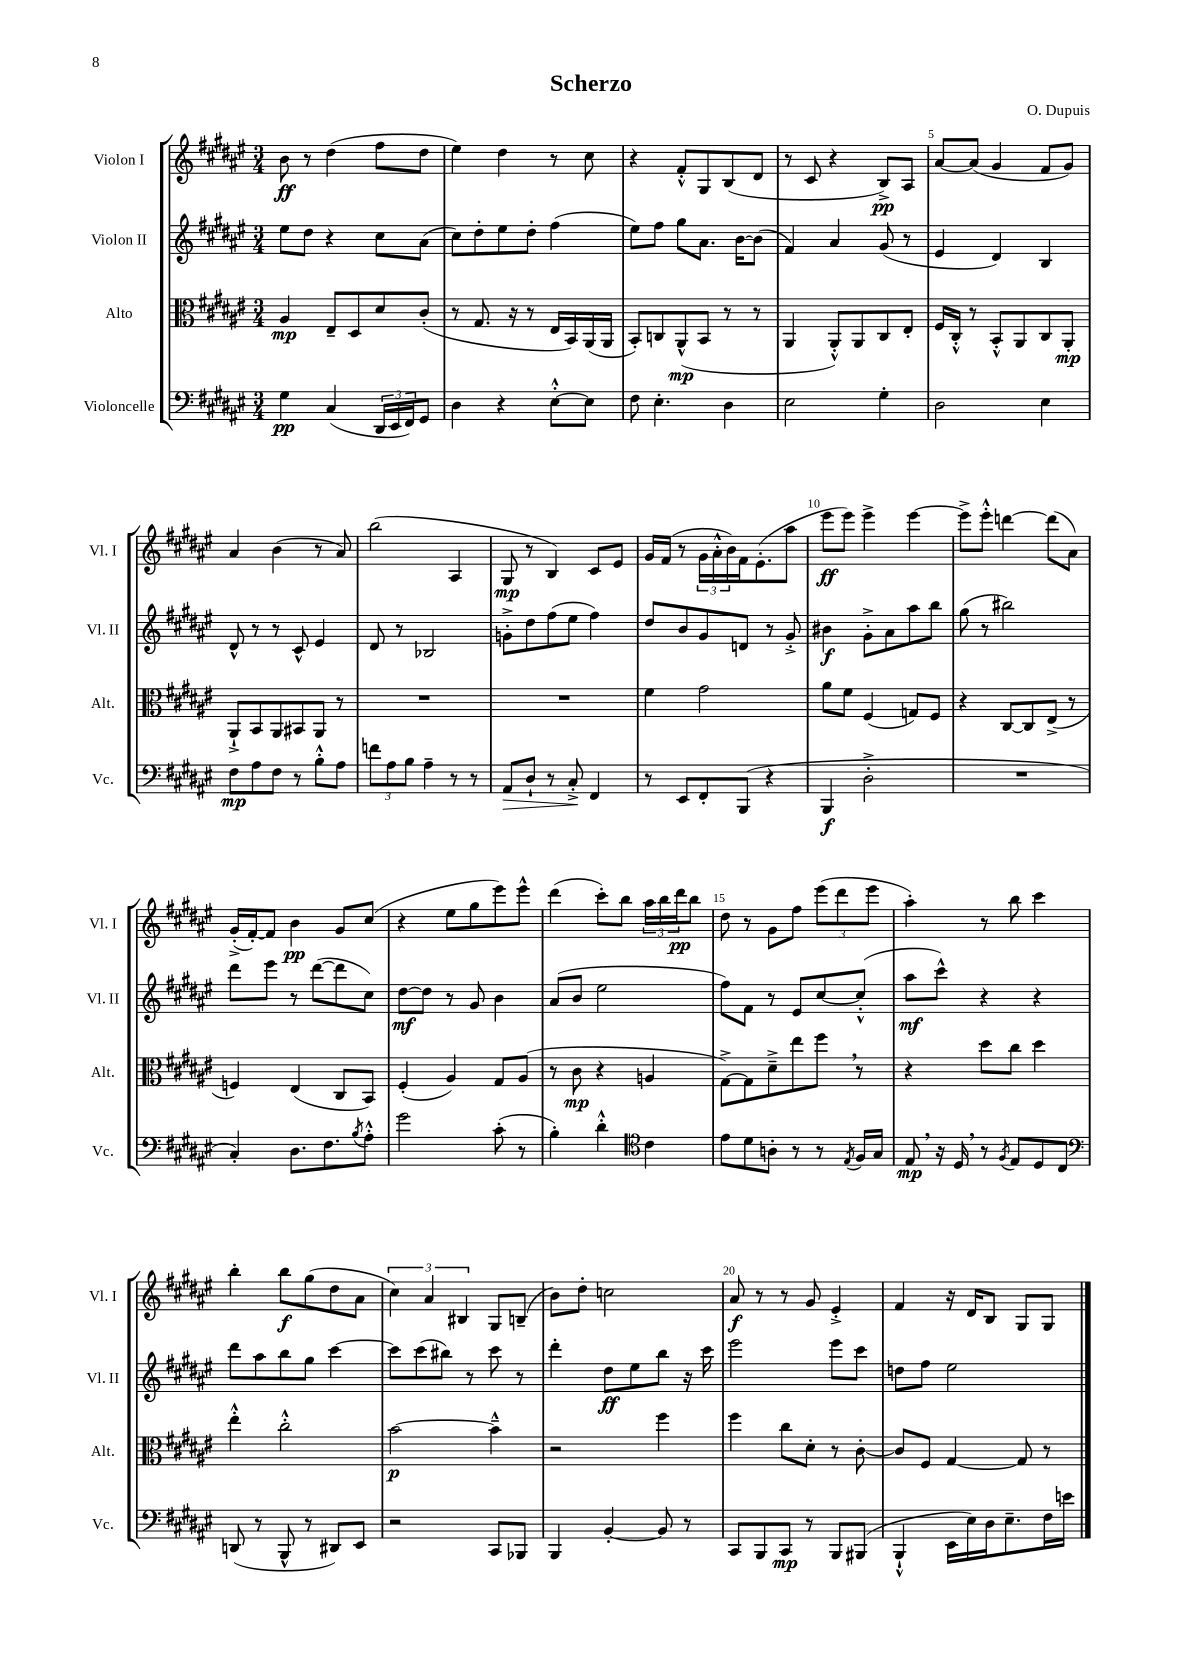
\header { title = "Scherzo" composer = "O. Dupuis" }
<<
\new StaffGroup <<
\new Staff = "s0" \with { instrumentName = "Violon I" shortInstrumentName = "Vl. I" } {
    \clef treble \key fis \major \numericTimeSignature \time 3/4
    b'8\ff r8 dis''4( fis''8 dis''8 |
    eis''4) dis''4 r8 cis''8 |
    r4 fis'8-.-^ gis8 b8( dis'8 |
    r8 cis'8 r4 b8->\pp) ais8 |
    ais'8~ ais'8( gis'4 fis'8 gis'8) |
    ais'4 b'4( r8 ais'8) |
    b''2( ais4 |
    gis8\mp r8 b4) cis'8 eis'8 |
    gis'16 fis'16( r8 \tuplet 3/2 { gis'16 ais'16-.-^ b'16) } fis'16 eis'8.-.( ais''8 |
    eis'''8\ff eis'''8) eis'''4-> eis'''4~ |
    eis'''8-> eis'''8-.-^ d'''4~ d'''8( ais'8) |
    gis'16-.->( fis'16~-.) fis'8 b'4\pp gis'8 cis''8( |
    r4 eis''8 gis''8 eis'''8) eis'''8-^ |
    dis'''4( cis'''8-.) b''8 \tuplet 3/2 { ais''16 b''16 dis'''16\pp } b''8 |
    dis''8 r8 gis'8 fis''8 \tuplet 3/2 { eis'''8( dis'''8 eis'''8 } |
    ais''4-.) r8 b''8 cis'''4 |
    b''4-. b''8\f gis''8( dis''8 ais'8 |
    \tuplet 3/2 { cis''4) ais'4 bis4 } gis8 b8--( |
    b'8) dis''8-. c''2 |
    ais'8\f r8 r8 gis'8 eis'4-.-> |
    fis'4 r16 dis'16 b8 gis8 gis8 \bar "|." |
}
\new Staff = "s1" \with { instrumentName = "Violon II" shortInstrumentName = "Vl. II" } {
    \clef treble \key fis \major \numericTimeSignature \time 3/4
    eis''8 dis''8 r4 cis''8 ais'8( |
    cis''8) dis''8-. eis''8 dis''8-. fis''4( |
    eis''8) fis''8 gis''8 ais'8. b'16~ b'8( |
    fis'4) ais'4 gis'8( r8 |
    eis'4 dis'4) b4 |
    dis'8-^ r8 r8 cis'8-^ eis'4 |
    dis'8 r8 bes2 |
    g'8-.-> dis''8 fis''8( eis''8 fis''4) |
    dis''8 b'8 gis'8 d'8 r8 gis'8-.-> |
    bis'4\f gis'8-.-> ais'8 ais''8 b''8 |
    gis''8( r8 bis''2) |
    dis'''8 eis'''8 r8 dis'''8~( dis'''8 cis''8) |
    dis''8~\mf dis''8 r8 gis'8 b'4 |
    ais'8( b'8 eis''2 |
    fis''8) fis'8 r8 eis'8 cis''8~ cis''8-.-^( |
    ais''8\mf cis'''8-^) r4 r4 |
    dis'''8 ais''8 b''8 gis''8 cis'''4~ |
    cis'''8 cis'''8( bis''8) r8 cis'''8 r8 |
    dis'''4-. dis''8\ff eis''8 b''8 r16 cis'''16 |
    eis'''2 eis'''8 cis'''8 |
    d''8 fis''8 eis''2 \bar "|." |
}
\new Staff = "s2" \with { instrumentName = "Alto" shortInstrumentName = "Alt." } {
    \clef alto \key fis \major \numericTimeSignature \time 3/4
    ais4\mp eis8-- dis8 dis'8 cis'8-.( |
    r8 gis8. r16 r8 eis16 b,16) ais,16( ais,16 |
    b,8-.) c8 ais,8-^\mp( b,8 r8 r8 |
    ais,4 ais,8-.-^) ais,8 cis8 eis8-. |
    fis16 cis16-.-^ r8 b,8-.-^ ais,8 cis8 ais,8-.\mp |
    ais,8-!-> b,8 ais,8 bis,8 ais,8 r8 |
    R2. |
    R2. |
    fis'4 gis'2 |
    ais'8 fis'8 fis4( g8) fis8 |
    r4 cis8~ cis8 eis8->( r8 |
    f4) eis4( cis8 b,8) |
    fis4-.( ais4) gis8 ais8( |
    r8 cis'8\mp r4 a4 |
    gis8~->) gis8 dis'8---> eis''8 fis''8 \breathe r8 |
    r4 dis''8 cis''8 dis''4 |
    eis''4-.-^ cis''2-.-^ |
    b'2~\p b'4---^ |
    r2 fis''4 |
    fis''4 cis''8 dis'8-. r8 cis'8~-. |
    cis'8 fis8 gis4~ gis8 r8 \bar "|." |
}
\new Staff = "s3" \with { instrumentName = "Violoncelle" shortInstrumentName = "Vc." } {
    \clef bass \key fis \major \numericTimeSignature \time 3/4
    gis4\pp cis4( \tuplet 3/2 { dis,16 eis,16 fis,16) } gis,8 |
    dis4 r4 eis8~-.-^ eis8 |
    fis8 eis4.-. dis4 |
    eis2 gis4-. |
    dis2 eis4 |
    fis8\mp ais8 fis8 r8 b8-.-^ ais8 |
    \tuplet 3/2 { f'8 ais8 b8 } ais4-- r8 r8 |
    ais,8\> dis8-! r8 cis8-.->\! fis,4 |
    r8 eis,8 fis,8-. b,,8( r4 |
    b,,4\f dis2-.-> |
    R2. |
    cis4-.) dis8. fis8. \acciaccatura { b8 } ais8-.-^ |
    gis'2 cis'8-.( r8 |
    b4-.) dis'4-.-^ \clef tenor cis'4 |
    eis'8 dis'8 a8-. r8 r8 \acciaccatura { eis8 } fis16 gis16 |
    eis8\mp \breathe r16 dis16 \breathe r8 \acciaccatura { fis8 } eis8 dis8 cis8 |
    \clef bass d,8( r8 b,,8-^ r8 dis,8) eis,8 |
    r2 cis,8 bes,,8 |
    b,,4 b,4~-. b,8 r8 |
    cis,8 b,,8 cis,8\mp r8 b,,8 bis,,8( |
    b,,4-!-^ eis,16 eis16) dis16 eis8.-- fis16 e'16 \bar "|." |
}
>>
>>
\layout { \context { \Score \override BarNumber.break-visibility = ##(#f #t #t) barNumberVisibility = #(every-nth-bar-number-visible 5) } }
